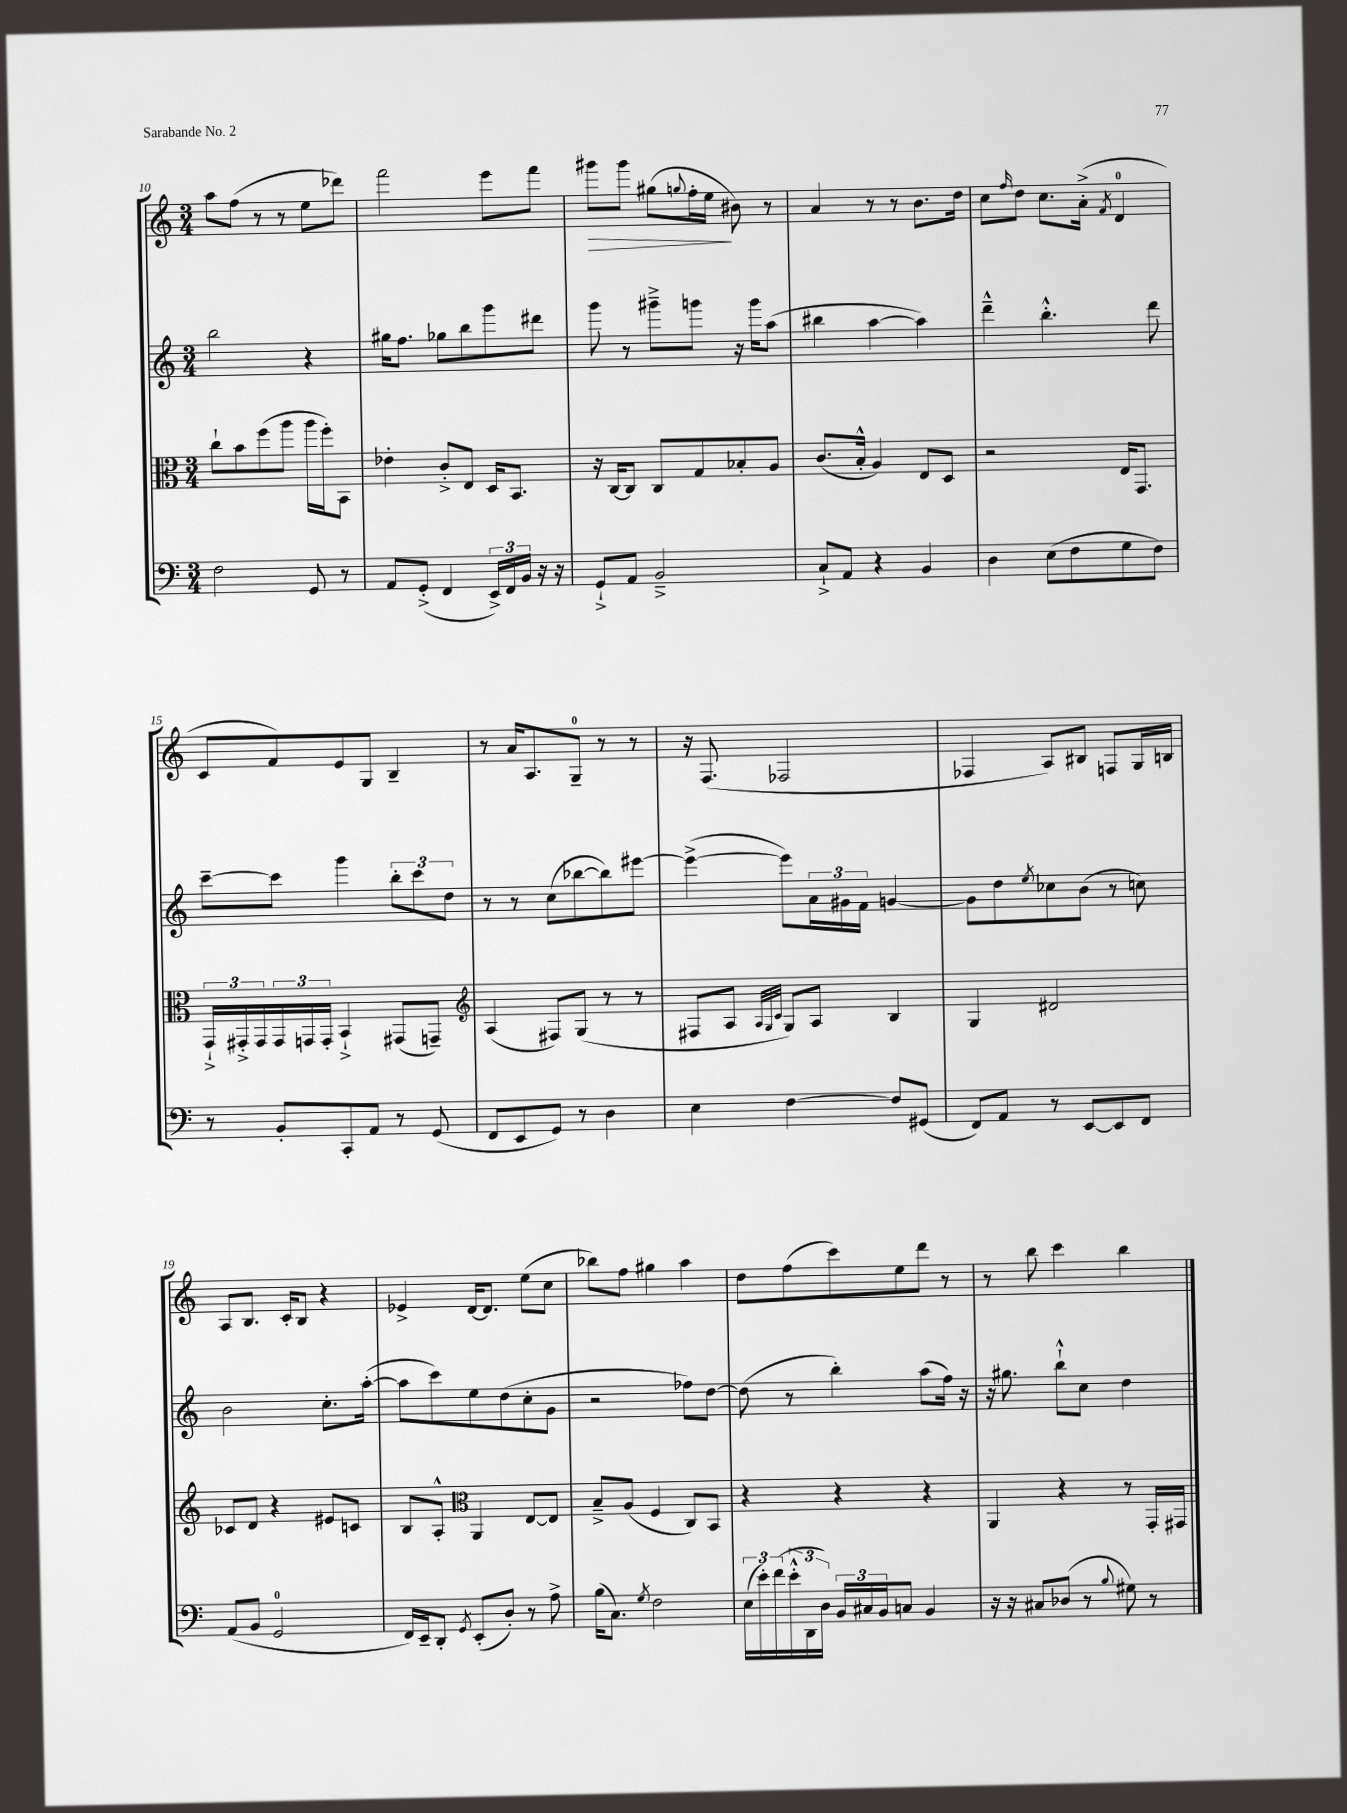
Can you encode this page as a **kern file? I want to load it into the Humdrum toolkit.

**kern	**kern	**kern	**kern
*staff4	*staff3	*staff2	*staff1
*clefF4	*clefC3	*clefG2	*clefG2
*k[]	*k[]	*k[]	*k[]
*M3/4	*M3/4	*M3/4	*M3/4
2F	8cc`	2bb	8aa
.	8b	.	(8ff
.	(8ff	.	8r
.	8aa	.	8r
8GG	16aa	4r	8ee
.	16ff')	.	.
8r	8BB	.	8ddd-)
=	=	=	=
8AA	4e-'	16gg#	2fff
.	.	8.ff	.
(8GG'^	.	.	.
4FF	8c'^	8gg-	.
.	8E	8bb	.
24EE^)	16D	8ggg	8eee
24FF	.	.	.
.	8.BB	.	.
24BB	.	.	.
16r	.	8ddd#	8fff
16r	.	.	.
=	=	=	=
8GG`^	16r	8ggg	8ggg#
.	[16C	.	.
8AA	8C]	8r	8ggg#
2BB~^	8C	8ggg#~^	(8gg#
.	.	.	8qqgg
.	8G	8ggg	16ff'
.	.	.	16ee
.	8B-'	16r	8b#)
.	.	16ggg	.
.	8A	(8aa	8r
=	=	=	=
8C`^	(8.c	4bb#	4a
8AA	.	.	.
.	16B'^^	.	.
4r	4A)	[4aa	8r
.	.	.	8r
4BB	8E	4aa])	8.b
.	8D	.	.
.	.	.	16dd
=	=	=	=
4D	2r	4ddd~^^	8cc
.	.	.	16qqff
.	.	.	8dd
(8E	.	4.bb'^^	8.cc
8F	.	.	.
.	.	.	(16a'^
.	.	.	8qf
8G	16E	.	4d
.	8.GG	.	.
8F)	.	8ddd	.
=	=	=	=
8r	24GG`^	[8ccc~	8c
.	24GG#'^	.	.
.	24GG#	.	.
8BB'	24GG#	8ccc]	8f)
.	24GG	.	.
.	24GG'	.	.
8CC'	4BB`^	4ggg	8e
8AA	.	.	8G
8r	(8GG#	12bb'	4B~
.	.	12ccc	.
(8GG	8GG~)	.	.
.	.	12dd	.
=	=	=	=
*	*clefG2	*	*
8FF	(4A	8r	8r
8EE	.	8r	16a
.	.	.	8.A
8GG)	8F#)	(8cc	.
8r	(8G	[8bb-	8G~
4D	8r	8bb-])	8r
.	8r	[8eee#	8r
=	=	=	=
4E	8F#	(4eee#^_	16r
.	.	.	(8.F
.	8A	.	.
.	32qqA	.	.
.	32qqG	.	.
.	32qqc	.	.
[4F	8G)	8eee#])	2F-
.	8A	24a	.
.	.	24g#	.
.	.	24f	.
8F]	4B	[4g	.
(8GG#	.	.	.
=	=	=	=
8FF)	4G	8g]	4F-
8AA	.	8dd	.
.	.	8qee	.
8r	2d#	8cc-	8A)
[8EE	.	(8b	8B#
8EE]	.	8r	8F
8FF	.	8cc)	16G
.	.	.	16B
=	=	=	=
(8AA	8c-	2b	8A
8BB	8d	.	8.B
2GG	4r	.	.
.	.	.	16c'
.	.	.	8B
.	8e#	8.cc'	4r
.	8c	.	.
.	.	([16aa'	.
=	=	=	=
16FF)	8B	8aa]	4e-^
16EE~	.	.	.
8DD'	8A'^^	8ccc)	.
*	*clefC3	*	*
8qGG	.	.	.
(8EE'	4AA	8ee	[16d
.	.	.	8.d]
8D')	.	(8dd	.
8r	[8E	8cc'	(8ee
8A^	8E]	8g	8cc
=	=	=	=
(16B	8B~^	2r	8bb-)
8.C)	.	.	.
.	(8A	.	8ff
8qG	.	.	.
2F	4F	.	4gg#
.	8C)	8ff-)	4aa
.	8BB	[8dd	.
=	=	=	=
(24E	4r	(8dd]	8dd
24e')	.	.	.
(24f	.	.	.
24e'^^	.	8r	(8ff
24DD	.	.	.
24D)	.	.	.
24BB	4r	4bb')	8ccc)
24C#	.	.	.
24BB	.	.	.
8C	.	.	8ee
4BB	4r	(8aa	8ddd
.	.	16ff)	8r
.	.	16r	.
=	=	=	=
16r	4AA	16r	8r
16r	.	8.gg#	.
8C#	.	.	8bb
(8D-	4r	8bb`^^	4ccc
8r	.	8cc	.
8qqB	.	.	.
8G#)	8r	4dd	4bb
8r	16GG'	.	.
.	16GG#	.	.
==	==	==	==
*-	*-	*-	*-
